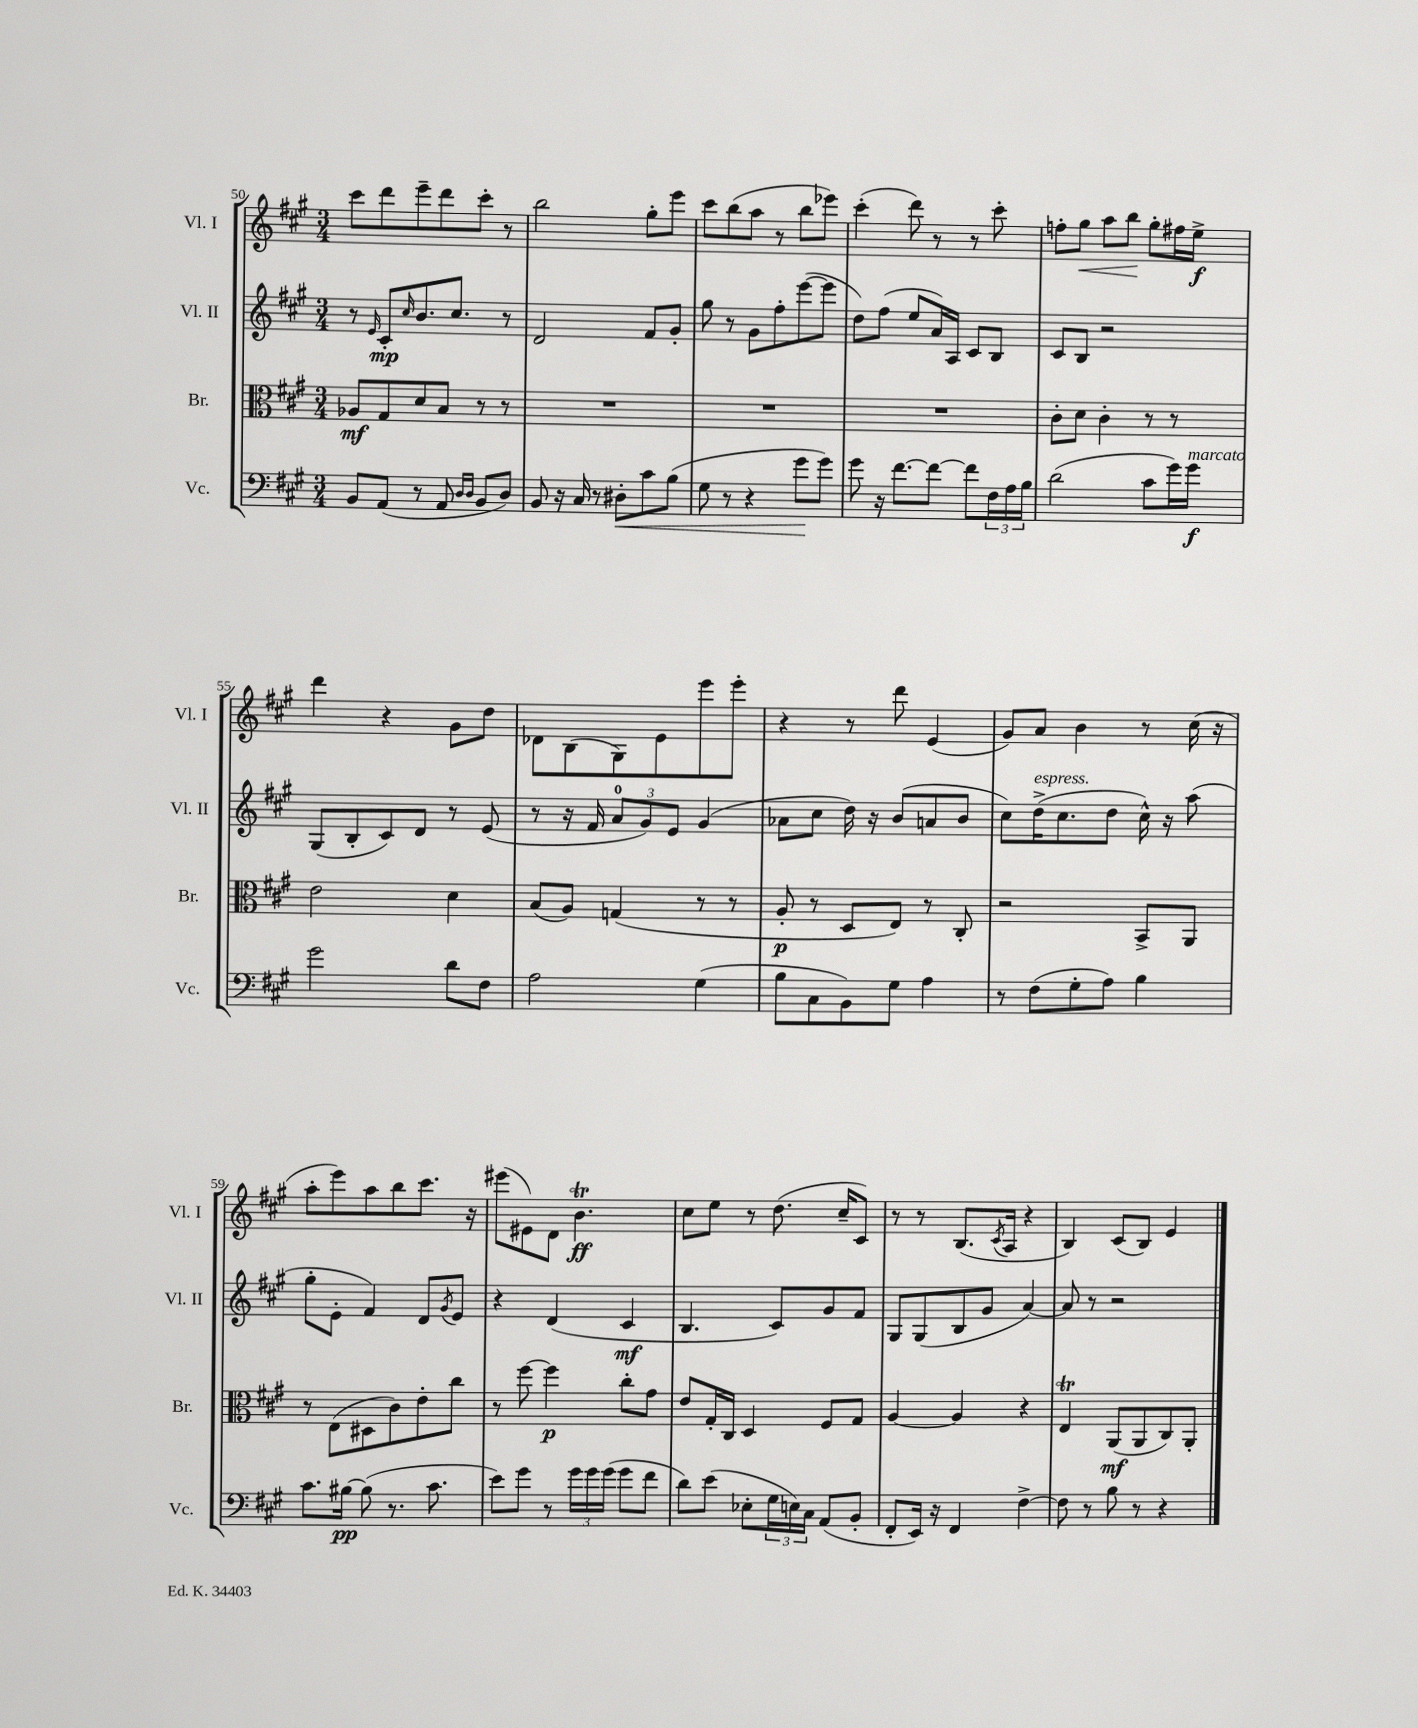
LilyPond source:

<<
\new StaffGroup <<
\new Staff = "s0" \with { instrumentName = "Vl. I" shortInstrumentName = "Vl. I" } {
    \clef treble \key a \major \numericTimeSignature \time 3/4
    cis'''8 d'''8 e'''8-- d'''8 cis'''8-. r8 |
    b''2 gis''8-. e'''8 |
    cis'''8 b''8( a''8 r8 b''8 ees'''8) |
    cis'''4-.( d'''8) r8 r8 cis'''8-. |
    f''8-. gis''8\< a''8 b''8\! gis''8-. fis''16 e''16->\f |
    d'''4 r4 gis'8 d''8 |
    des'8 b8( gis8) e'8 e'''8 e'''8-. |
    r4 r8 d'''8 e'4( |
    gis'8) a'8 b'4 r8 cis''16( r16 |
    a''8-. e'''8) a''8 b''8 cis'''8. r16 |
    eis'''8( eis'8) d'8 b'4.\trill\ff |
    cis''8 e''8 r8 d''8.( cis''16-- cis'8) |
    r8 r8 b8.( \acciaccatura { cis'8 } a16 r4 |
    b4) cis'8( b8) e'4 \bar "|." |
}
\new Staff = "s1" \with { instrumentName = "Vl. II" shortInstrumentName = "Vl. II" } {
    \clef treble \key a \major \numericTimeSignature \time 3/4
    r8 \grace { e'16 } cis'8-.\mp \grace { cis''16 } b'8. cis''8. r8 |
    d'2 fis'8 gis'8-. |
    gis''8 r8 gis'8 fis''8-. e'''8~( e'''8 |
    d''8) fis''8( e''8 a'16) a16 cis'8 b8 |
    cis'8 b8 r2 |
    gis8( b8-. cis'8) d'8 r8 e'8( |
    r8 r16 fis'16 \tuplet 3/2 { a'8-0 gis'8) e'8 } gis'4( |
    aes'8 cis''8 d''16) r16 b'8( a'8 b'8 |
    cis''8) d''16->^\markup { \italic "espress." }( cis''8. d''8 cis''16-^) r16 a''8( |
    gis''8-. e'8-. fis'4) d'8 \acciaccatura { gis'8 } e'8 |
    r4 d'4( cis'4\mf |
    b4. cis'8) gis'8 fis'8 |
    gis8 gis8( b8 gis'8 a'4~) |
    a'8 r8 r2 \bar "|." |
}
\new Staff = "s2" \with { instrumentName = "Br." shortInstrumentName = "Br." } {
    \clef alto \key a \major \numericTimeSignature \time 3/4
    aes8\mf gis8 d'8 b8 r8 r8 |
    R2. |
    R2. |
    R2. |
    cis'8-. d'8 cis'4-. r8 r8 |
    e'2 d'4 |
    b8( a8) g4( r8 r8 |
    a8-.\p r8 d8 e8) r8 cis8-. |
    r2 b,8-> a,8 |
    r8 e8( dis8 cis'8) e'8-. cis''8 |
    r8 fis''8~ fis''4\p cis''8-. gis'8 |
    e'8 gis16-. cis16 d4 fis8 gis8 |
    a4~ a4 r4 |
    e4\trill a,8\mf( a,8 cis8) a,8-. \bar "|." |
}
\new Staff = "s3" \with { instrumentName = "Vc." shortInstrumentName = "Vc." } {
    \clef bass \key a \major \numericTimeSignature \time 3/4
    b,8 a,8( r8 a,8 \grace { d16 d16 } b,8 d8) |
    b,8 r16 cis16 r8 dis8-.\< cis'8 b8( |
    gis8 r8 r4 gis'8\! gis'8) |
    gis'8 r16 fis'8.~ fis'8~ fis'8 \tuplet 3/2 { fis16 a16 b16 } |
    d'2( cis'8 gis'16) gis'16\f^\markup { \italic "marcato" } |
    gis'2 d'8 fis8 |
    a2 gis4( |
    b8 cis8 b,8) gis8 a4 |
    r8 fis8( gis8-. a8) b4 |
    cis'8. bis16~\pp bis8( r8. cis'8. |
    e'8) gis'8 r8 \tuplet 3/2 { gis'16 gis'16 gis'16( } gis'8 fis'8 |
    d'8) e'8( ees8-. \tuplet 3/2 { gis16 e16) cis16 } a,8( b,8-. |
    fis,8-. e,16) r16 fis,4 fis4~-> |
    fis8 r8 b8 r8 r4 \bar "|." |
}
>>
>>
\layout { \context { \Score currentBarNumber = #50 } }
